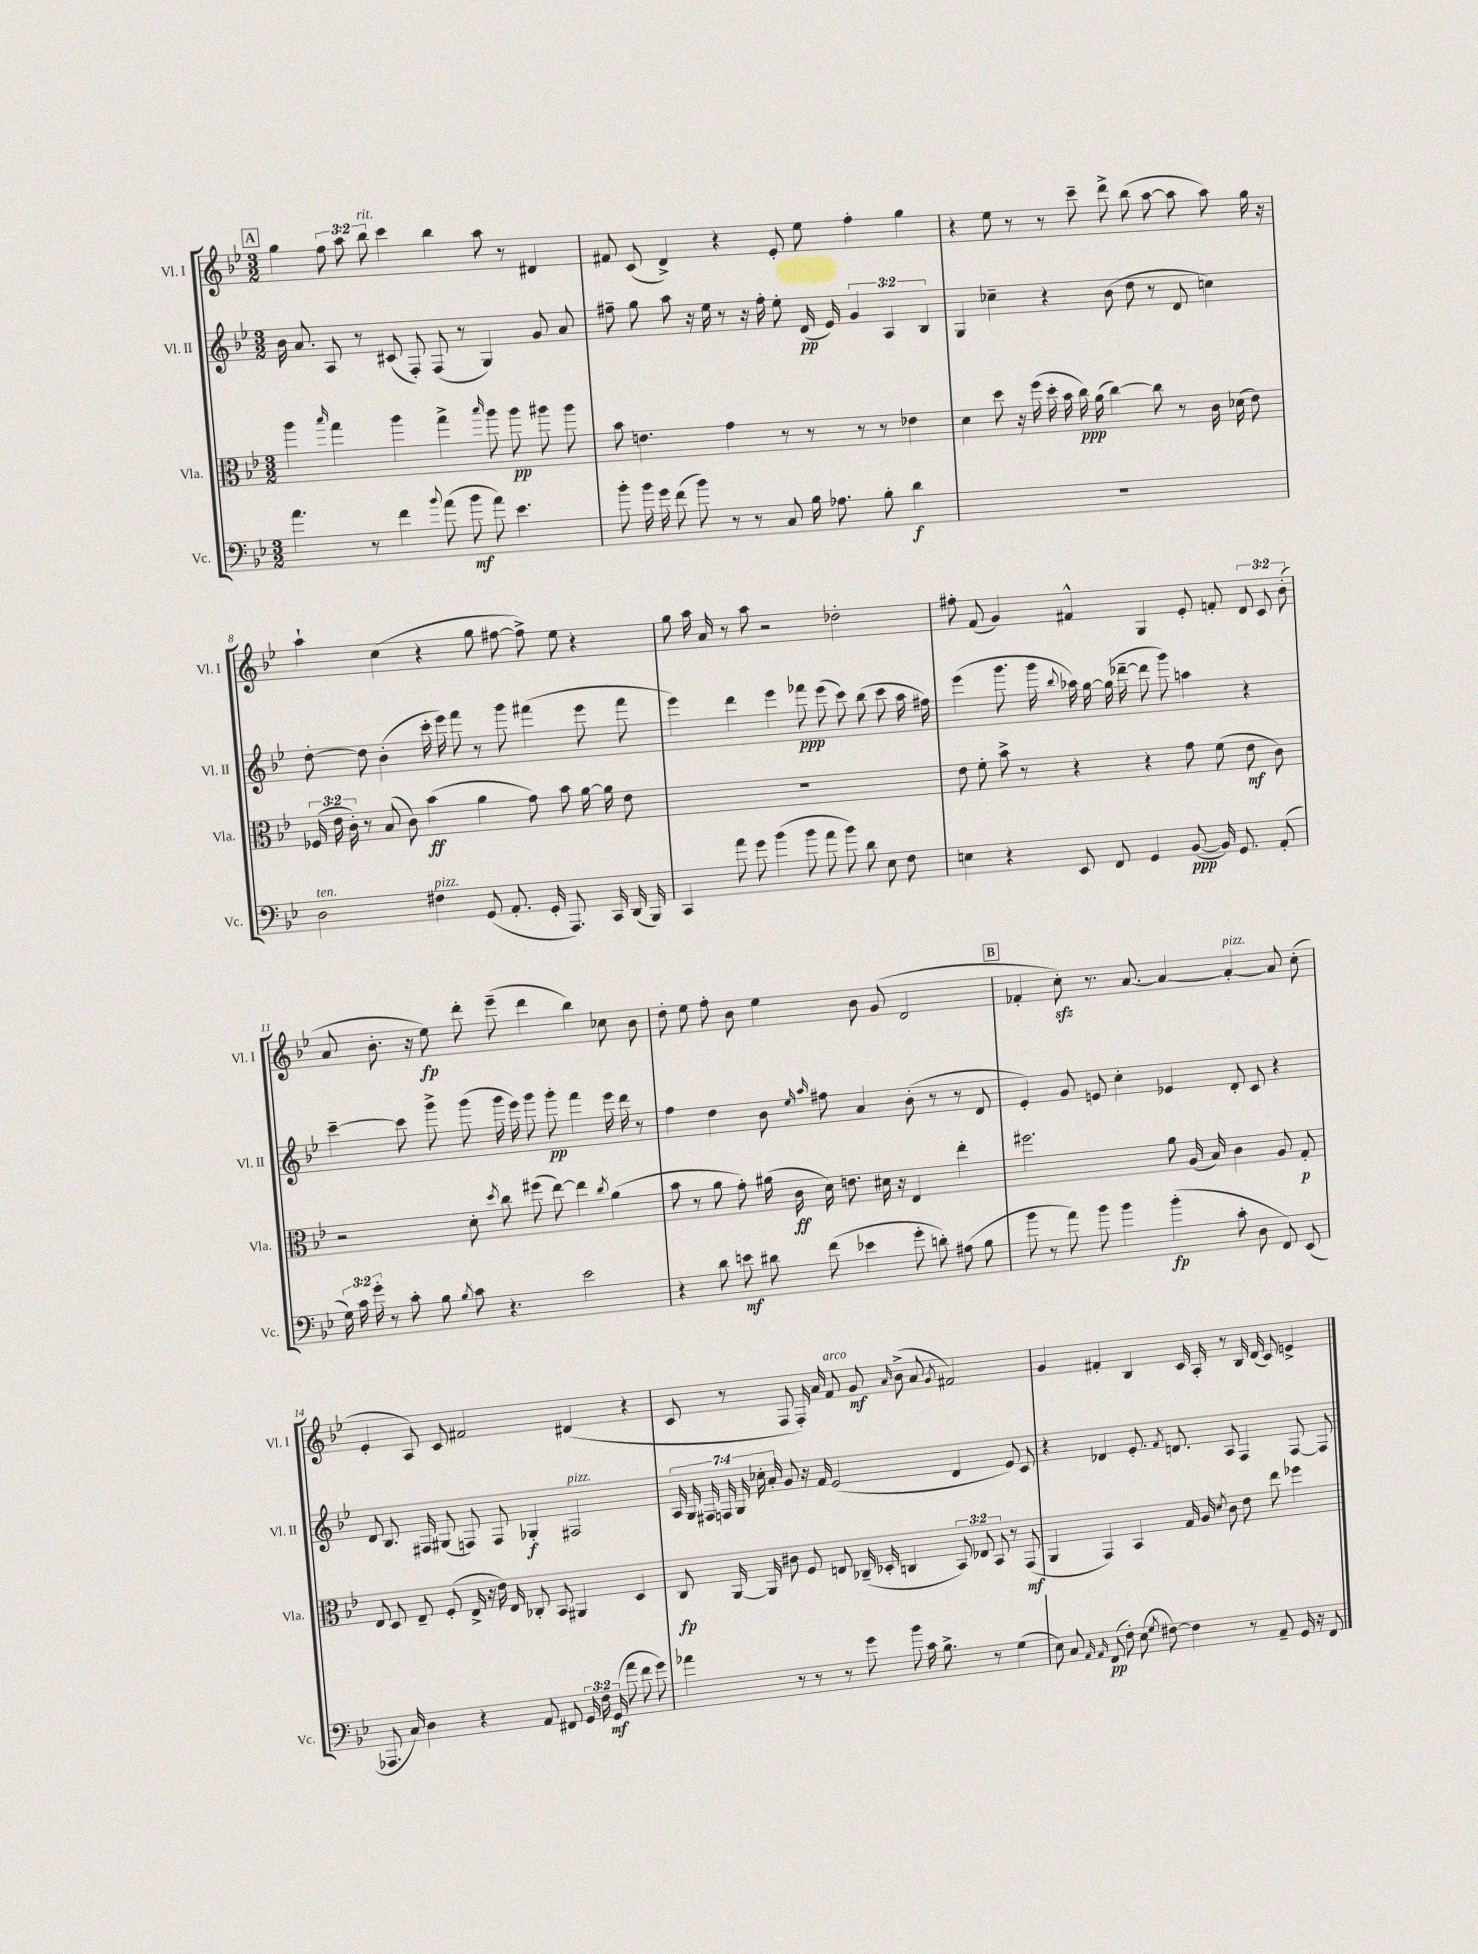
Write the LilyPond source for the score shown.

<<
\new StaffGroup <<
\new Staff = "s0" \with { instrumentName = "Vl. I" shortInstrumentName = "Vl. I" } {
    \clef treble \key bes \major \numericTimeSignature \time 3/2 \override Staff.TupletNumber.text = #tuplet-number::calc-fraction-text
    \autoBeamOff \mark \markup { \box "A" } g''4 \tuplet 3/2 { f''8 a''8 bes''8^\markup { \italic "rit." } } c'''4 bes''4 a''8 r8 dis'4 |
    fis'8 c'8( d'4->) r4 ees'8-. ees''8 f''4-. g''4 |
    r4 ees''8 r8 r8 c'''8-- d'''8-> bes''8( a''8~ a''8 a''8) g''16 r16 |
    a''4-! c''4( r4 g''8 fis''8~ fis''8->) ees''8 r4 |
    g''8 a''16 a'16 r8 a''8 r2 des''2-. |
    fis''8-. f'8( g'4) fis'4-^ g4 ees'8-. f'8-. \tuplet 3/2 { d'8 c'8 bes'8-.( } |
    a'8 bes'8.-. r16 ees''8\fp) d'''8-. ees'''8--( d'''4 bes''4) ces''8 bes'8 |
    d''8-. ees''8 f''8-. bes'8 ees''4 bes'8 g'8( d'2 |
    \mark \markup { \box "B" } fes'4-. c''8-.\sfz) r8. a'8.~ a'4~ a'4~-.^\markup { \italic "pizz." } a'8 c''8-.( |
    ees'4-. a8) c'8 fis'2 dis'4( r4 |
    c'8 r8 f8 f16-.) a'16 f'8^\markup { \italic "arco" } g'8\mf \grace { a'16 } bes'8->( a'8 \acciaccatura { g'8 } fis'2) |
    g'4 fis'4-. bes4 c'16 a16-. r8 bes16 d'16( c'8) e'4-> \bar "|." |
}
\new Staff = "s1" \with { instrumentName = "Vl. II" shortInstrumentName = "Vl. II" } {
    \clef treble \key bes \major \numericTimeSignature \time 3/2 \override Staff.TupletNumber.text = #tuplet-number::calc-fraction-text
    \autoBeamOff \mark \markup { \box "A" } bes'16 a'8. a8 r8 cis'8( f8-.) f8( r8 g4) g'8 a'8 |
    fis''8-- g''8 a''8 r16 ees''16 r8 r16 fis''16-. ees''8-. d'16\pp( ees'16) \tuplet 3/2 { g'4 a4 bes4 } |
    g4 ces''4-- r4 bes'8( d''8 r8 d'8 c''4) |
    d''8~-. d''8 bes'4-.( c'''16-. ees'''16) f'''8 r8 g'''8 fis'''4( ees'''8 fis'''8 |
    ees'''4) d'''4 ees'''4 fes'''8\ppp ees'''8( c'''8) bes''8( c'''8 a''16 fis''16) |
    ees'''4( g'''8. g'''16 \appoggiatura { bes''8 } aes''16) g''16~ g''16( des'''16~-- des'''8 g'''8) a''4 r4 |
    c'''4~-- c'''8 g'''8-> g'''8( g'''16 ees'''16) g'''8 g'''8-.\pp f'''4 ees'''16 d'''16 r8 |
    f''4 d''4 bes'8 \grace { ees''16 a''16 } fis''8 a'4 bes'8-.( r8 r8 d'8 |
    \mark \markup { \box "B" } ees'4-.) g'8 e'8 c''4-. ees'4 d'8-. c'8 r4 |
    d'8 bes8. fis16 gis8( f8) f8 ges4-.\f fis2^\markup { \italic "pizz." } |
    \tuplet 7/4 { a16 g16 fis16 f16 g16 ces''16-. a'16-. } g'8 r16 f'16 ees'2( d'4 ees'8) c'8 |
    r4 des'4 ees'8.-. \acciaccatura { f'8 } d'8. a8 f4 f8~ f8 \bar "|." |
}
\new Staff = "s2" \with { instrumentName = "Vla." shortInstrumentName = "Vla." } {
    \clef alto \key bes \major \numericTimeSignature \time 3/2 \override Staff.TupletNumber.text = #tuplet-number::calc-fraction-text
    \autoBeamOff \mark \markup { \box "A" } a''4 \grace { bes''16 } g''4 a''4 g''4-> \grace { bes''16 } a''8 a''8\pp ais''8 ais''8 |
    bes'8 e'4. g'4 r8 r8 r8 r8 ees'4 |
    d'4 d''8 r16 f''16( d''16-. bes'16 c''16\ppp) a'16( c''4~) c''8 r8 c'16 des'16( ees'8) |
    \tuplet 3/2 { fes16( ees'16 c'16-.) } r8 bes8( c'8) bes'4\ff( a'4 g'8) bes'8 a'16~ a'16 ees'8 |
    R1. |
    ees'8 f'8-. bes'8-> r8 r4 r4 g'8 f'8( ees'8\mf c'8) |
    r2 d'8-. \acciaccatura { d''8 } c''8 fis''8( ees''8~) ees''4 \acciaccatura { c''8 } a'4( |
    bes'8 r8 a'8 g'8-.) ais'16( c'16\ff d'16) e'8. dis'16 r16 ees4 ees''4-. |
    \mark \markup { \box "B" } fis''2. a'8 a16( bes16) c'4 a8 g8-.\p |
    ees8 d8 ees8-- f8-.( ees16-> r16 ees'16) ees16 ces8-. bes,8 ais,4 d4 |
    c8\fp a,16~ a,16 cis'8 f8 e8 ces16--( des16-. c4 \tuplet 3/2 { bes,8) ees8 bes,8 } r8 g,8\mf( |
    a,4 g,4) bes,4 g16 a16 \acciaccatura { d'8 } c'8 ees'8 ees''8 fes''4 \bar "|." |
}
\new Staff = "s3" \with { instrumentName = "Vc." shortInstrumentName = "Vc." } {
    \clef bass \key bes \major \numericTimeSignature \time 3/2 \override Staff.TupletNumber.text = #tuplet-number::calc-fraction-text
    \autoBeamOff \mark \markup { \box "A" } a'4. r8 f'4 \appoggiatura { bes'8 } a'8( bes'8\mf a'8) ees'4. |
    bes'8-. bes'16 g'16 f'8( bes'8) r8 r8 c8 bes16 aes8. bes8-. d'4\f |
    R1. |
    d2^\markup { \italic "ten." } fis4^\markup { \italic "pizz." } g,8( a,8.-. g,16-. a,,8.) c,16 d,16( bes,,16) |
    c,4 a'8 g'8 bes'4( bes'8 a'8 bes'8) d'8 ees8 f8 |
    e4 r4 ees,8 f,8 g,4 bes,8~\ppp( bes,16) g,8. a,8-.( |
    \tuplet 3/2 { g16) c'16 g'16-. } r8 c'8-. bes8 \acciaccatura { bes8 } c'8 r4. ees'2 |
    r4 d'8 e'8\mf dis'8 f'8( ees'4 g'8-. d'8-.) ais8( bes8 |
    \mark \markup { \box "B" } bes'8 r8 a'8) bes'8 bes'4 bes'4-.\fp( c'8-. d8 f,8) ees,8( |
    aes,,8. c16) d4 r4 a,8 fis,8 \tuplet 3/2 { g,16 f16 g,16\mf( } a'8 f'8 g'8) |
    aes'4 r8 r8 r8 g'8 bes'8 c'16 bes8.-> r8 g4( |
    ees8) c8 \grace { a,16 a,16 } f,8\pp( f8-.) ees8( \acciaccatura { g8 } fis8~) fis4 r8 a,8-- g,16 r16 f,8 \bar "|." |
}
>>
>>
\layout { \context { \Score currentBarNumber = #5 } }
